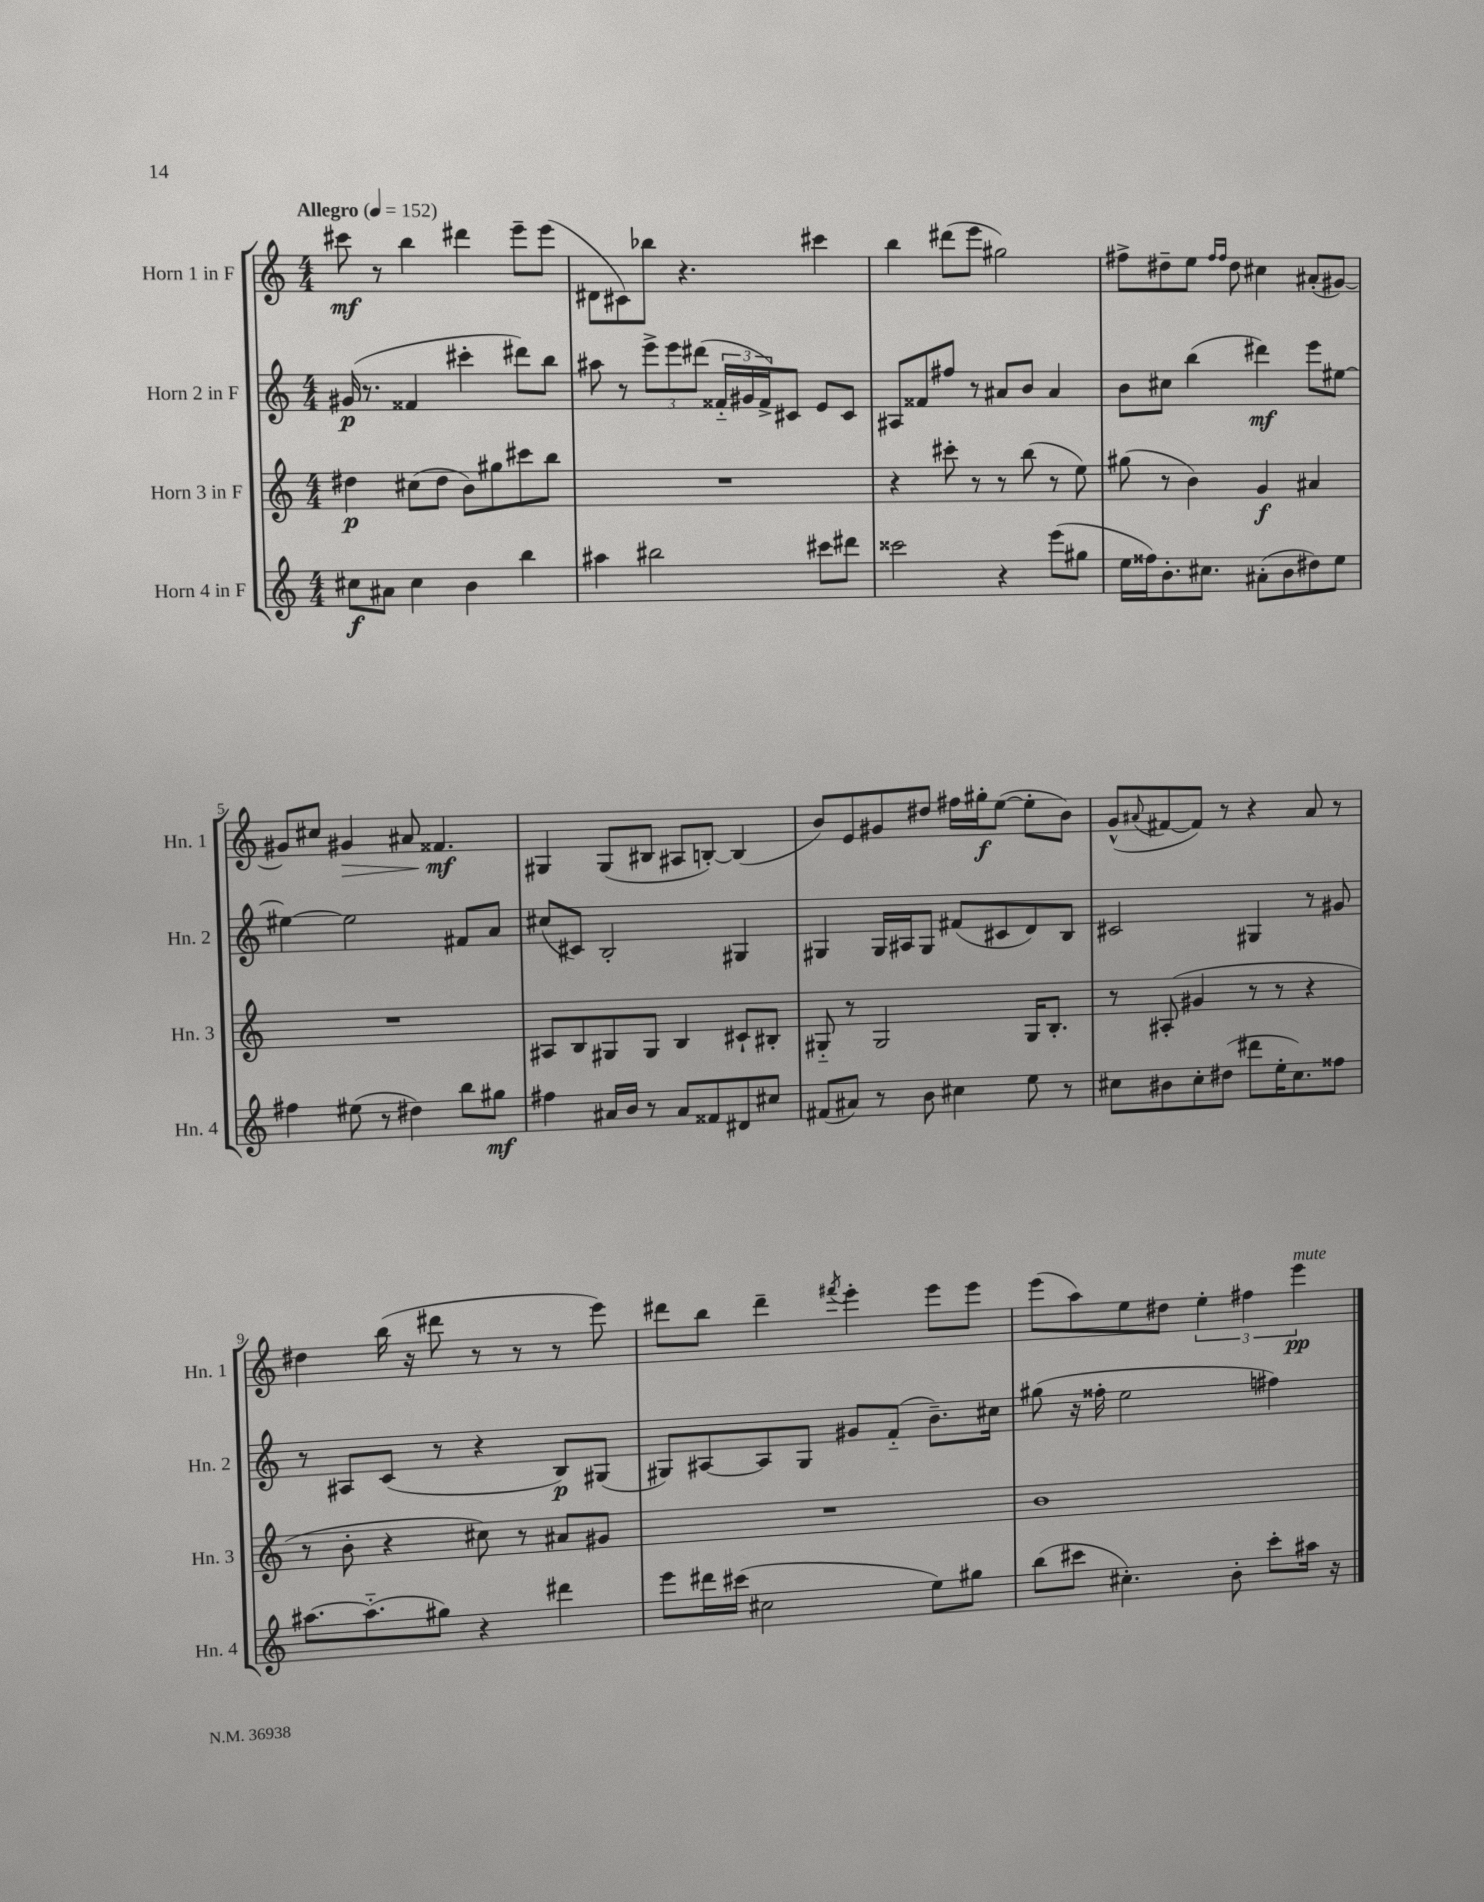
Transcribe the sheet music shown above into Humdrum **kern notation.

**kern	**kern	**kern	**kern
*staff4	*staff3	*staff2	*staff1
*clefG2	*clefG2	*clefG2	*clefG2
*k[]	*k[]	*k[]	*k[]
*M4/4	*M4/4	*M4/4	*M4/4
*MM152	*MM152	*MM152	*MM152
8cc#\L	4dd#\	(16g#/	8ccc#\
.	.	8.r	.
8a#\J	.	.	8r
4cc#\	(8cc#\L	4f##/	4bb\
.	8dd#\J	.	.
4b\	8b\L)	4ccc#'\	4ddd#\
.	8gg#\	.	.
4bb\	8ccc#\	8ddd#\L)	8eee~\L
.	8bb\J	8bb\J	(8eee\J
=	=	=	=
4aa#\	1r	8aa#\	8d#\L
.	.	8r	8c#\)
2bb#\	.	12eee^\L	8bb-\J
.	.	12eee\	.
.	.	.	4.r
.	.	(12ddd#\J	.
.	.	24f##'~/LL	.
.	.	24g#/	.
.	.	24f##^/J)	.
.	.	8c#/J	.
8ccc#\L	.	8e/L	4ccc#\
8ddd#\J	.	8c#/J	.
=	=	=	=
2ccc##\	4r	8A#/L	4bb\
.	.	8f##/	.
.	8ccc#'\	8ff#/J	(8ddd#\L
.	8r	8r	8eee\J
4r	8r	8a#/L	2gg#\)
.	(8bb\	8b/J	.
(8eee\L	8r	4a#/	.
8gg#\J	8ee\)	.	.
=	=	=	=
16ee\LL	(8gg#\	8b\L	8ff#^\L
16ff##\J)	.	.	.
8.b'\	8r	8cc#\J	8dd#~\
.	4b\)	(4bb\	8ee\J
8.cc#\J	.	.	.
.	.	.	16qqff#/LL
.	.	.	16qqff#/JJ
.	.	.	8dd#\
(8a#'\L	4g/	4ddd#\)	4cc#\
8b\	.	.	.
8dd#\)	4a#/	8eee\L	(8a#'/L
8ee\J	.	[8ee#\J	[8g#/J)
=	=	=	=
4ff#\	1r	4ee#\_	8g#/]L
.	.	.	8cc#/J
(8ee#\	.	2ee#\]	4g#/
8r	.	.	.
4dd#\)	.	.	8a#/
.	.	.	4.f##/
8bb\L	.	8f#/L	.
8gg#\J	.	8a/J	.
=	=	=	=
4ff#\	8A#/L	(8cc#/L	4G#/
.	8B/	8c#/J)	.
16a#/LL	8G#/	2B'/	(8G#/L
16b/JJ	.	.	.
8r	8G#/J	.	8B#/J
8a#/L	4B/	.	8A#/L
8f##/	.	.	[8B'/J)
8d#/	8c#`/L	4G#/	(4B/]
8cc#/J	8B#'/J	.	.
=	=	=	=
(8f#/L	8G#'~/	4G#/	8b/L)
8a#/J)	8r	.	8e/
8r	2G#/	16G#/LL	8g#/
.	.	16A#/J	.
8b\	.	8G#/J	8dd#/J
4cc#\	.	(8f#/L	16ff#\LL
.	.	.	16gg#'\J
.	.	8c#/	([8ee\J
8ee\	16G#/LK	8d/)	8ee'\]L
.	8.B'/J	.	.
8r	.	8B/J	8b\J)
=	=	=	=
8cc#\L	8r	2c#/	(8g^^/L
.	.	.	8qqa#/
8b#\	(8A#'/	.	[8f#/
8cc#'\	4g#/	.	8f#/]J)
(8dd#\J	.	.	8r
8ddd#\L	8r	4G#/	4r
16ee'\K	8r	.	.
8.cc#\)	.	.	.
.	4r	8r	8a#/
8ff##\J	.	8g#/	8r
=	=	=	=
[8.aa#\L	8r	8r	4dd#\
.	8b'\	8A#/L	.
(8.aa#'~\]	.	.	.
.	4r	(8c/J	(16bb\
.	.	.	16r
8gg#\J)	.	8r	8ddd#\
4r	8cc#\)	4r	8r
.	8r	.	8r
4ddd#\	8a#/L	8B/L)	8r
.	8g#/J	(8G#/J	8eee\)
=	=	=	=
8eee\L	1r	8G#/L)	8ddd#\L
16ddd#\L	.	[8A#/	8bb\J
(16ccc#\JJ	.	.	.
2cc#\	.	8A#/]	4ddd#~\
.	.	8G#/J	.
.	.	.	8qfff#/
.	.	8g#/L	4eee'\
.	.	(8f'~/J	.
8ee\L)	.	8.b~\L)	8eee\L
8gg#\J	.	.	8eee\J
.	.	16cc#\Jk	.
=	=	=	=
(8bb\L	1b	(8gg#\	(8eee\L
8ccc#\J	.	16r	8aa\)
.	.	16ff##'\	.
4.cc#'\)	.	2ee\	8ee\
.	.	.	8dd#\J
.	.	.	6ee'\
8b'\	.	.	.
.	.	.	6ff#\
8ccc#'\L	.	4ff#\)	.
.	.	.	6eee\
16aa#\Jk	.	.	.
16r	.	.	.
==	==	==	==
*-	*-	*-	*-
